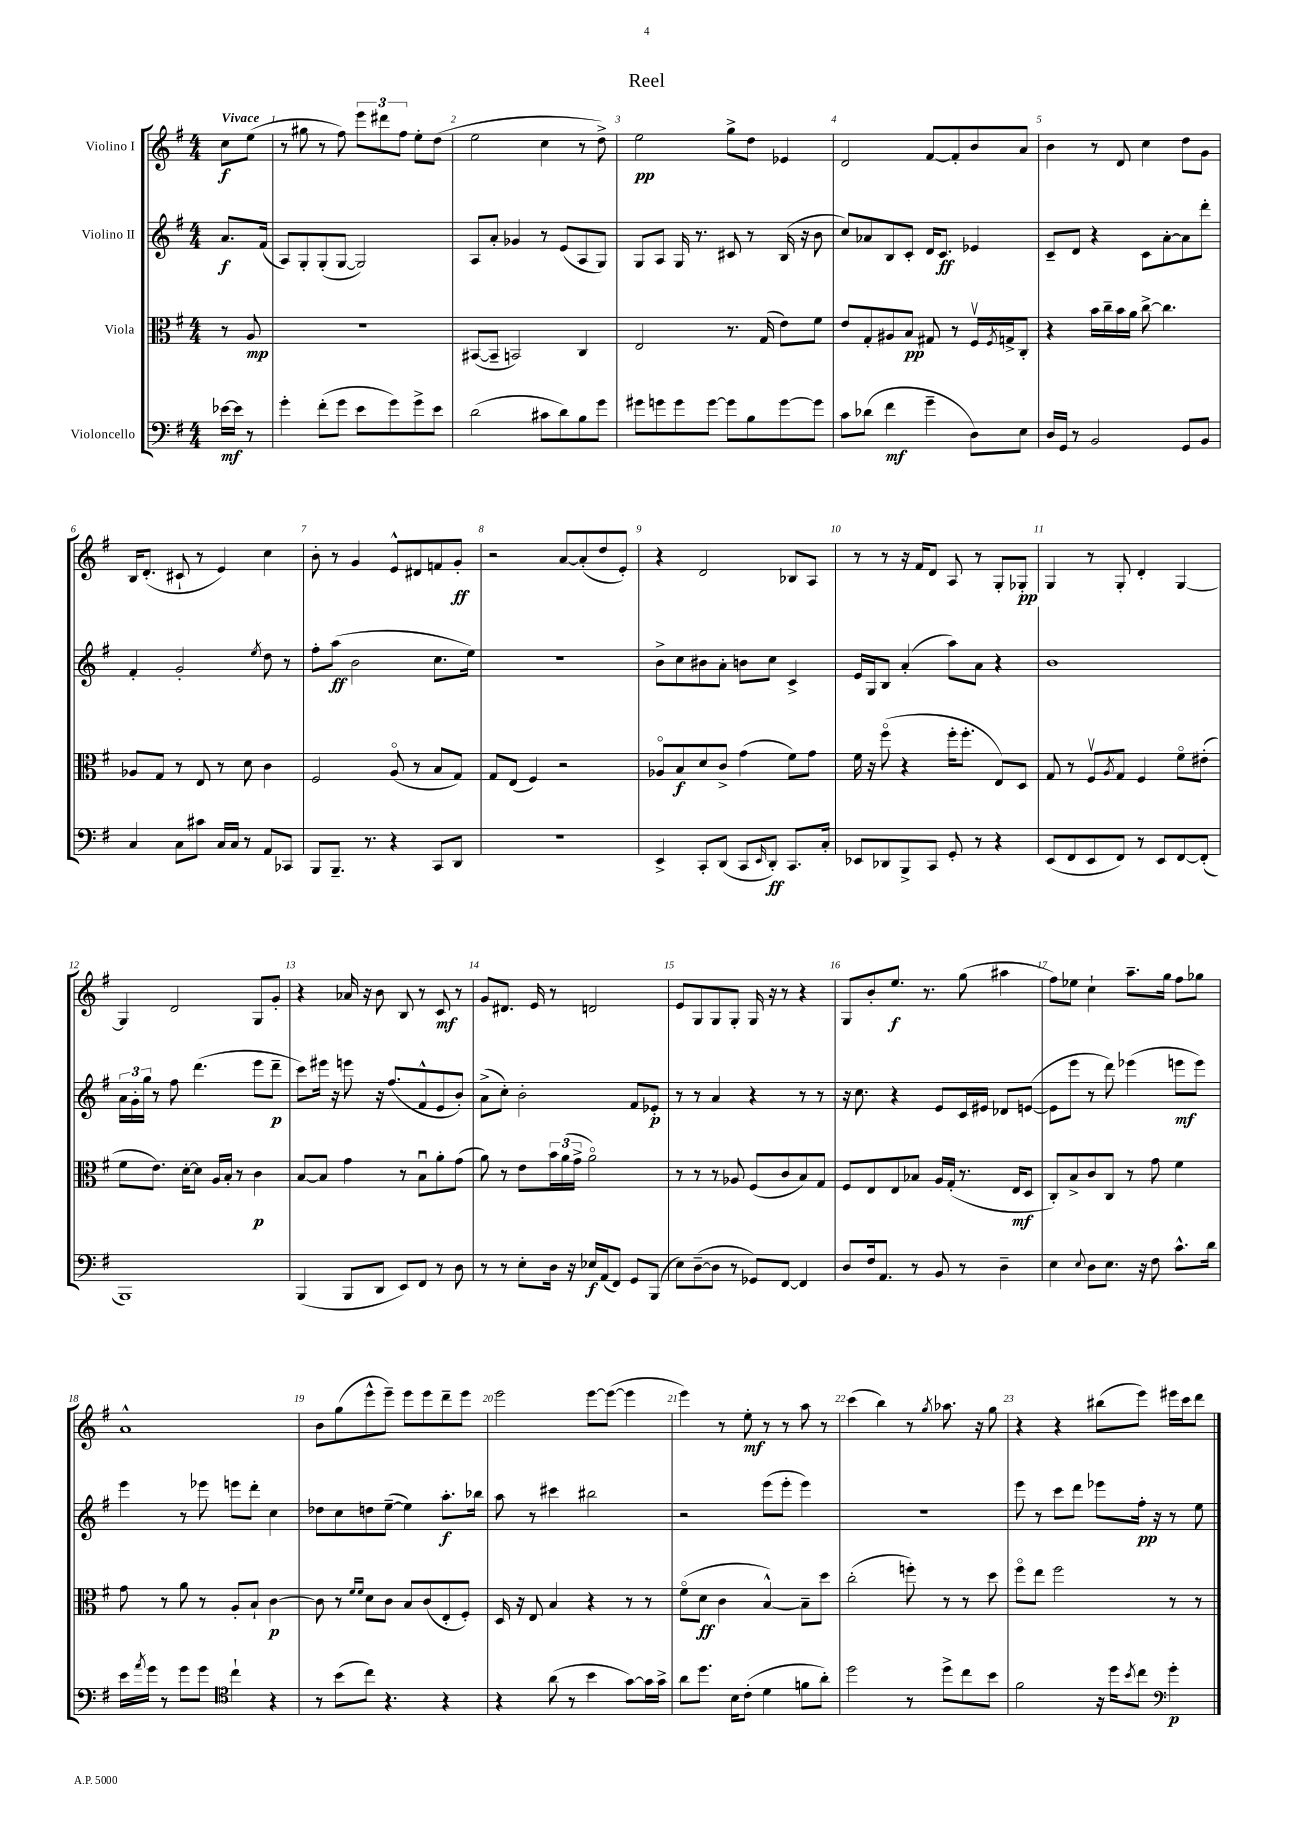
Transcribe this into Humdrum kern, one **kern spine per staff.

**kern	**kern	**kern	**kern
*staff4	*staff3	*staff2	*staff1
*clefF4	*clefC3	*clefG2	*clefG2
*k[f#]	*k[f#]	*k[f#]	*k[f#]
*M4/4	*M4/4	*M4/4	*M4/4
[16e-\LL	8r	8.a/L	8cc\L
16e-\]JJ	.	.	.
8r	8A/	.	(8ee\J
.	.	(16f#/Jk	.
=	=	=	=
4g'\	1r	8A/L)	8r
.	.	8G'/	8gg#\
(8f#'\L	.	(8G'/	8r
8g\J	.	[8G/J	8ff#\)
8e\L	.	2G/])	12eee\L
.	.	.	12ddd#\
8g\)	.	.	.
.	.	.	12ff#\J
8g^\	.	.	8ee'\L
8e\J	.	.	(8dd\J
=	=	=	=
(2d\	([8BB#/L	8A/L	2ee\
.	8BB#~/]J	8a'/J	.
.	2BB/)	4g-/	.
8c#\L	.	8r	4cc\
8d\)	.	(8e/L	.
8B\	4C/	8A/	8r
8g\J	.	8G/J)	8dd^\)
=	=	=	=
8g#\L	2E/	8G/L	2ee\
8g\	.	8A/J	.
8g\	.	16G/	.
.	.	8.r	.
[8g\J	.	.	.
8g\]L	8.r	8c#/	8gg^\L
8B\	.	8r	8dd\J
.	(16G/	.	.
[8g\	8e\L)	(16B/	4e-/
.	.	16r	.
8g\]J	8f#\J	8b\	.
=	=	=	=
8c\L	8e/L	8cc/L)	2d/
(8d-\J	8G'/	8a-/	.
4f#\	8A#/	8B/	.
.	8B/J	8c'/J	.
4g~\	8G#/	16d/LK	[8f#/L
.	.	8.c/J	.
.	8r	.	8f#'/]
8D\L)	16F#v/LL	4e-/	8b/
.	8qF#/	.	.
.	16G^/J	.	.
8E\J	8C'/J	.	8a/J
=	=	=	=
16D/LL	4r	8c~/L	4b\
16GG/JJ	.	.	.
8r	.	8d/J	.
2BB/	16b\LL	4r	8r
.	16cc~\	.	.
.	16b\	.	8d/
.	16a\JJ	.	.
.	[8cc^\	8c\L	4cc\
.	4.cc\]	[8a'\	.
8GG/L	.	8a\]	8dd\L
8BB/J	.	8ddd'\J	8g\J
=	=	=	=
4C/	8A-/L	4f#'/	16B/LK
.	.	.	(8.d'/J
.	8G/J	.	.
8C\L	8r	2g'/	8c#`/
8c#\J	8E/	.	8r
16C/LL	8r	.	4e/)
16C/JJ	.	.	.
8r	8d\	.	.
.	.	8qee/	.
8AA/L	4c\	8dd\	4cc\
8CC-/J	.	8r	.
=	=	=	=
8BBB/L	2F#/	8ff#'\L	8b'\
8.BBB~/J	.	(8aa\J	8r
.	.	2b\	4g/
8.r	.	.	.
4r	(8Ao/	.	8e^^/L
.	8r	.	8d#/
8CC/L	8B/L	8.cc\L	8f/
8DD/J	8G/J)	.	8g'/J
.	.	16ee\Jk)	.
=	=	=	=
1r	8G/L	1r	2r
.	(8E/J	.	.
.	4F#/)	.	.
.	2r	.	[8a/L
.	.	.	(8a'/]
.	.	.	8dd/
.	.	.	8e'/J)
=	=	=	=
4EE^/	8A-o/L	8b^\L	4r
.	8B/	8cc\	.
8CC'/L	8d/	8b#\	2d/
(8DD/J	8c^/J	8a'\J	.
8CC/L	(4g\	8b\L	.
16qqEE/	.	.	.
8DD'/J)	.	8cc\J	.
8.CC/L	8f#\L)	4c^/	8B-/L
.	8g\J	.	8A/J
16C'/Jk	.	.	.
=	=	=	=
8EE-/L	16f#\	16e/LL	8r
.	16r	16G/J	.
8DD-/	(8ff#o\	8B/J	8r
8BBB^/	4r	(4a'/	16r
.	.	.	16f#/LK
8CC/J	.	.	8d/J
8GG'/	16ff#'\LK	8aa\L)	8A/
.	8.ff#'\J	.	.
8r	.	8a\J	8r
4r	8E/L)	4r	8G'/L
.	8D/J	.	8G-'/J
=	=	=	=
(8EE/L	8G/	1b	4G/
8FF#/	8r	.	.
8EE/	8F#v/L	.	8r
.	8qA/	.	.
8FF#/J)	8G/J	.	8G'/
8r	4F#/	.	4d'/
8EE/L	.	.	.
[8FF#/	8f#o\L	.	[4G/
(8FF#'/]J	(8e#'\J	.	.
=	=	=	=
1BBB)	8f#\L	24a\LL	4G/]
.	.	24g'\	.
.	.	24gg\JJ	.
.	8.e\J)	8r	.
.	.	8ff#\	2d/
.	[16d'\LK	.	.
.	8d\]J	(4.ddd\	.
.	16A/LL	.	.
.	16B'/JJ	.	.
.	8r	.	.
.	4c\	8eee\L	8G/L
.	.	8ddd~\J	8g'/J
=	=	=	=
(4BBB/	[8B/L	8ccc\L)	4r
.	8B/]J	16eee#\Jk	.
.	.	16r	.
8BBB/L	4g\	8eee\	16a-/
.	.	.	16r
8DD/J	.	16r	8b\
.	.	(8.ff#/L	.
8EE/L)	8r	.	8B/
8FF#/J	8Bu\L	8f#^^/	8r
8r	8a'\	8e/	8c/
8D\	(8g\J	8b'/J)	8r
=	=	=	=
8r	8a\)	(8a^\L	8g/L
8r	8r	8cc'\J)	8.d#/J
8E'\L	8e\L	2b'\	.
.	.	.	16e/
16D\Jk	24b\L	.	8r
.	(24a\	.	.
16r	.	.	.
.	24g^\JJ	.	.
16E-/LL	2ao\)	.	2d/
(16AA/J	.	.	.
8FF#/J)	.	.	.
8GG/L	.	8f#/L	.
(8BBB/J	.	8e-'/J	.
=	=	=	=
8E\L)	8r	8r	8e/L
([8D~\	8r	8r	8G/
8D\]J	8r	4a/	8G/
8r	8A-/	.	8G'/J
8GG-/L)	(8F#/L	4r	16G/
.	.	.	16r
[8FF#/J	8c/	.	8r
4FF#/]	8B/)	8r	4r
.	8G/J	8r	.
=	=	=	=
8D/L	8F#/L	16r	8G/L
.	.	8.cc\	.
16F#/k	8E/	.	8b'/
8.AA/J	.	.	.
.	8E/	4r	8.ee/J
8r	8B-/J	.	.
.	.	.	8.r
8BB/	16A/LL	8e/L	.
.	(16G'/JJ	.	.
8r	8.r	16c/L	(8gg\
.	.	16e#/JJ	.
4D~\	.	8d-/L	4aa#\
.	16E/LK	.	.
.	8D/J	([8e/J	.
=	=	=	=
4E\	8C'/L)	8e\]L	8ff#\L)
.	8B^/	8eee\J	8ee-\J
8qqE/	.	.	.
8D\L	8c/	8r	4cc`\
8.E\J	8C/J	8ddd\)	.
.	8r	(4eee-\	8.aa~\L
16r	.	.	.
8F#\	8g\	.	.
.	.	.	16gg\Jk
8.c^^\L	4f#\	8eee\L	8ff#\L
.	.	8eee\J)	8gg-\J
16d\Jk	.	.	.
=	=	=	=
16e\LL	8g\	4eee\	1a^^
8qa/	.	.	.
16g\JJ	.	.	.
8r	8r	.	.
8g\L	8a\	8r	.
8g\J	8r	8eee-\	.
*clefC4	*	*	*
4cc`\	8A'/L	8eee\L	.
.	8B`/J	8ddd'\J	.
4r	[4c\	4cc\	.
=	=	=	=
8r	8c\]	8dd-\L	8b\L
(8b\L	8r	8cc\	(8gg\
.	16qqf#/LL	.	.
.	16qqf#/JJ	.	.
8cc\J)	8d\L	8dd\	8eee^^\
4.r	8c\J	([8ee~\J	8eee~\J)
.	8B/L	4ee\])	8eee\L
.	(8c/	.	8eee\
4r	8E'/	8.aa'\L	8ddd~\
.	8F#'/J)	.	8eee\J
.	.	16bb-\Jk	.
=	=	=	=
4r	16D/	8aa\	2eee\
.	16r	.	.
.	8E/	8r	.
(8a\	4B/	4ccc#\	.
8r	.	.	.
4b\	4r	2bb#\	[8eee\L
.	.	.	(8eee\_J
[8g\L)	8r	.	4eee\]
16g\]L	8r	.	.
16g^\JJ	.	.	.
=	=	=	=
8a\L	(8f#o\L	2r	4eee\)
8.dd\J	8d\J	.	.
.	4c\	.	8r
16B\LK	.	.	.
(8c'\J	.	.	8ee'\
4d\	[4B^^/)	(8eee\L	8r
.	.	8eee'\J	8r
8f\L	8B~\]L	4eee\)	8aa\
8a'\J)	8dd\J	.	8r
=	=	=	=
2dd\	(2cc'\	1r	(4ccc\
.	.	.	4bb\)
8r	8ff'\)	.	8r
.	.	.	8qgg/
8dd^\L	8r	.	8.aa-\
8cc\	8r	.	.
.	.	.	16r
8b\J	8dd\	.	8gg\
=	=	=	=
2f#\	8ff#o\L	8eee\	4r
.	8ee\J	8r	.
.	2ff#\	8ccc\L	4r
.	.	8ddd\J	.
16r	.	8eee-\L	(8bb#\L
16dd\LK	.	.	.
8qb/	.	.	.
8cc\J	.	16ff#'\Jk	8eee\J)
.	.	16r	.
*clefF4	*	*	*
4g'\	8r	8r	16eee#\LL
.	.	.	16ccc\J
.	8r	8ee\	8ddd\J
==	==	==	==
*-	*-	*-	*-
